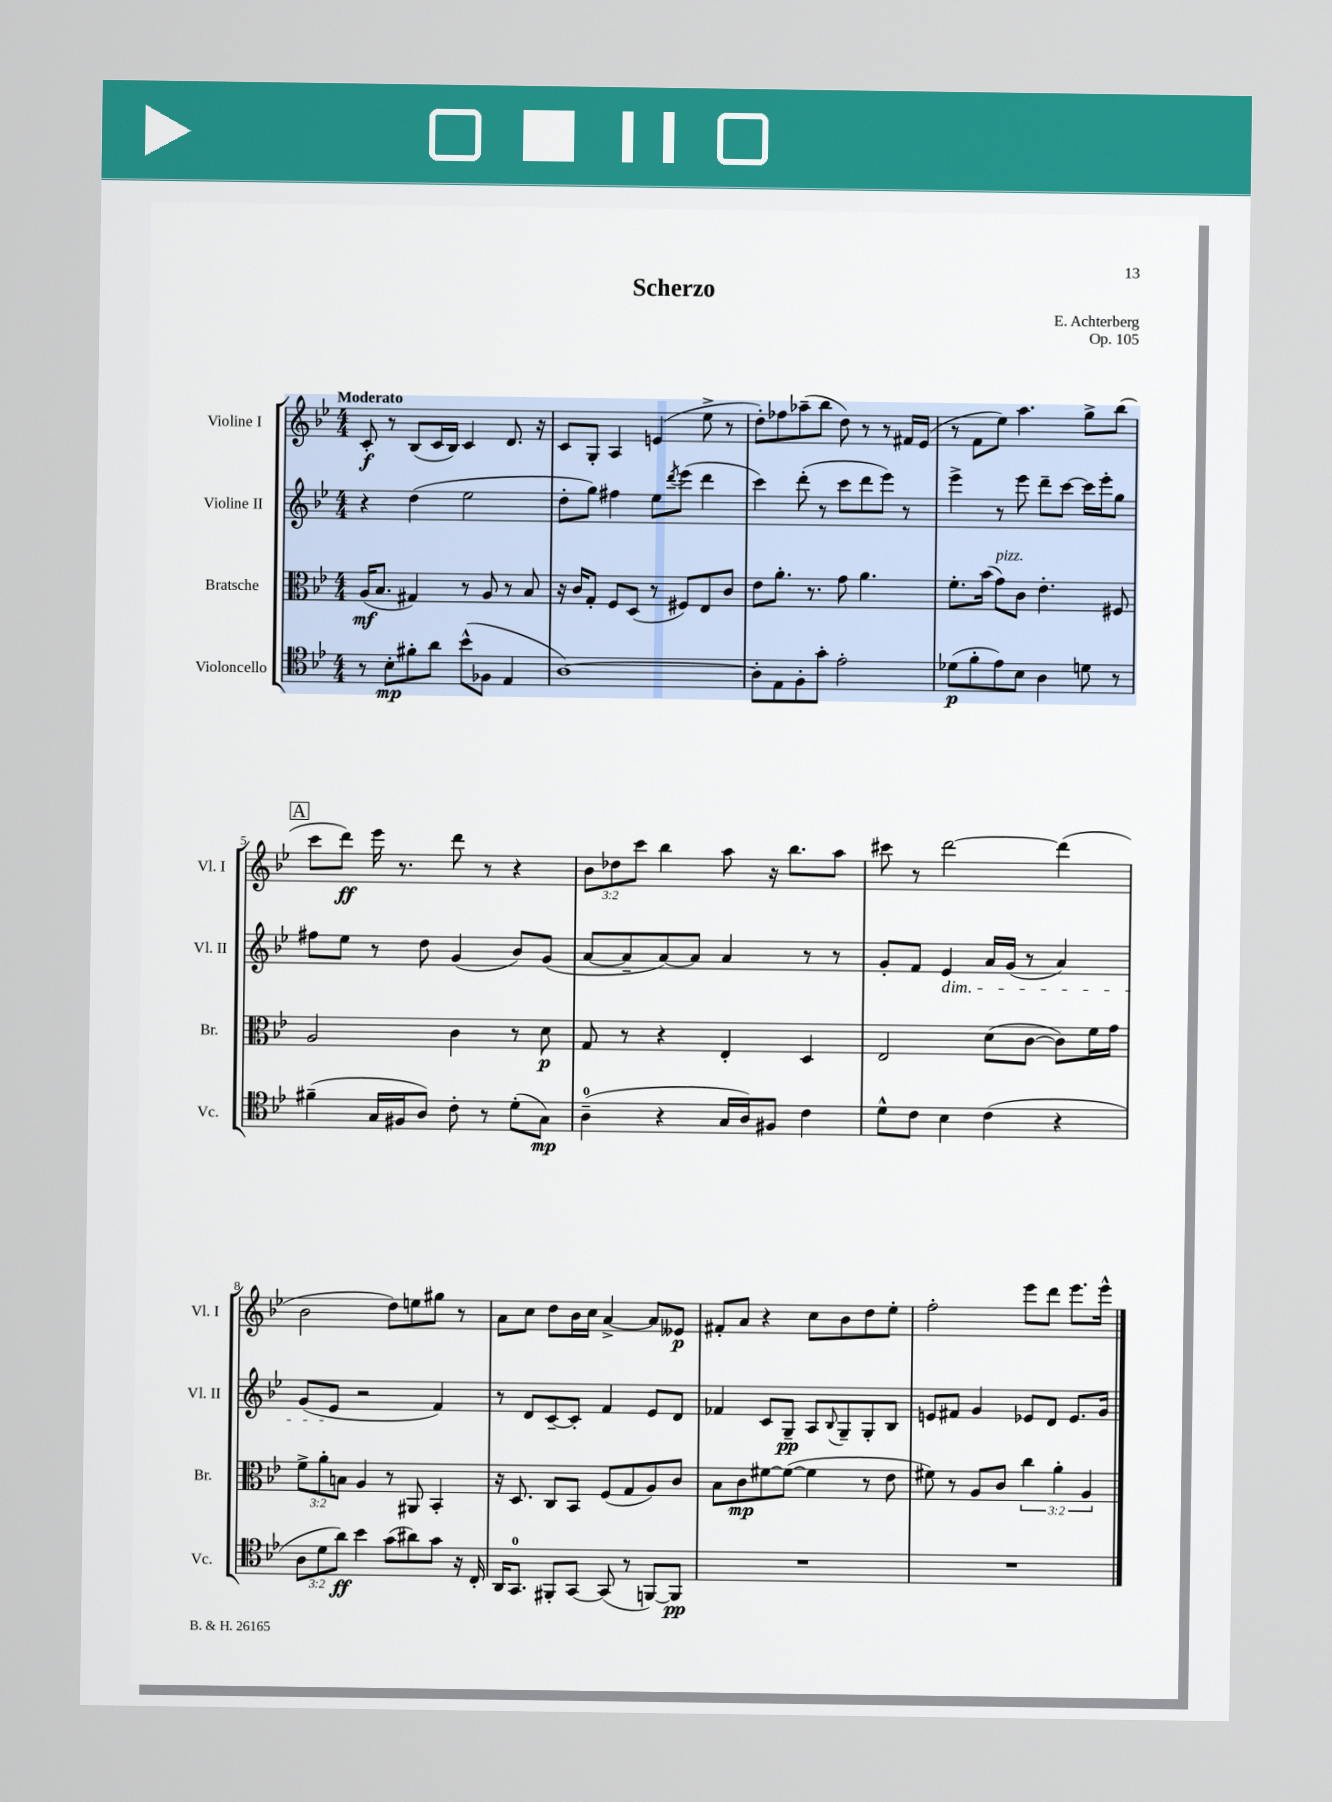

**kern	**kern	**kern	**kern
*staff4	*staff3	*staff2	*staff1
*clefC4	*clefC3	*clefG2	*clefG2
*k[b-e-]	*k[b-e-]	*k[b-e-]	*k[b-e-]
*M4/4	*M4/4	*M4/4	*M4/4
8r	(16A	4r	8c'
.	8.B-	.	.
8B-'	.	.	8r
8f#'	4G#)	(4dd	(8B-
8a	.	.	16c
.	.	.	16B-)
(8b-^^	8r	2ee-	4c
8F-	8A	.	.
4E-	8r	.	8.d
.	8B-	.	.
.	.	.	16r
=	=	=	=
[1A)	16r	8dd'	8c
.	16c	.	.
.	8G'	8gg)	8G'
.	8F	4ff#	4A
.	(8D	.	.
.	8r	8ee-	(4e
.	.	8qddd	.
.	8F#)	(8eee-	.
.	8E-	4ddd	8ee-^
.	8c	.	8r
=	=	=	=
8A']	8e-	4ccc)	8dd')
8E-	8.a'	.	8ff-
8F'	.	(8ddd'	(8aa-~
.	8.r	.	.
8g'	.	8r	8bb-
2e-'	8g	8ccc	8dd)
.	4.a	8ddd	8r
.	.	8eee-)	8r
.	.	8r	16f#
.	.	.	(16e-
=	=	=	=
(8d-	8.f'	4eee-^	8r
8f'	.	.	8f
.	(16b-	.	.
8e-)	8g)	8r	8ee-)
8B-	8c	8eee-	4.aa
4A	4.e-'	8ddd~	.
.	.	[8ccc	.
8d	.	16ccc]	8gg^
.	.	16eee-'	.
8r	8F#	8gg	(8bb-
=	=	=	=
(4f#~	2A	8ff#	8ccc
.	.	8ee-	8ddd)
16G	.	8r	16eee-
16F#	.	.	8.r
8A)	.	8dd	.
8c'	4c	(4g	8ddd
8r	.	.	8r
(8d'	8r	8b-)	4r
8G)	8d	(8g	.
=	=	=	=
(4A~	8G	[8a	12b-
.	.	.	12dd-
.	8r	8a~]	.
.	.	.	12ccc
4r	4r	[8a)	4bb-
.	.	8a]	.
16G	4E-'	4a	8aa
16A)	.	.	.
8F#	.	.	16r
.	.	.	8.bb-
4c	4D	8r	.
.	.	8r	8aa
=	=	=	=
8d^^	2E-	8g'	8ccc#
8c	.	8f	8r
4B-	.	4e-	[2ddd
(4c	(8d	16a	.
.	.	(16g	.
.	[8c	8r	.
4r	8c])	4a)	(4ddd]
.	16f	.	.
.	16g	.	.
=	=	=	=
12A	12f^	(8g	2b-
12d	12a'	.	.
.	.	8e-	.
12a)	12B	.	.
4b-	4A	2r	.
(8g	8r	.	8dd)
8a#)	8AA#	.	8ee
8g	4BB-'	4f)	8gg#
16r	.	.	8r
16C'	.	.	.
=	=	=	=
16AA	16r	8r	8a
8.GG	8.D	.	.
.	.	8d	8cc
8FF#'	8C	[8c~	8dd
[8GG	8BB-	8c']	16b-
.	.	.	16cc
(8GG]	(8F	4f	[4a^
8r	8G	.	.
[8FF)	8A)	8e-	8a]
8FF]	8c	8d	8e--
=	=	=	=
1r	8B-	4f-	8f#'
.	8c	.	8a
.	[8f#	8c	4r
.	(8f#_	8G~	.
.	4f#]	8A	8cc
.	.	8qqB-	.
.	.	8G~	8b-
.	8r	8G'	8dd
.	8e-	8B-	8ee-'
=	=	=	=
1r	8f#)	8e	2ff'
.	8r	8f#	.
.	8A	4g	.
.	8c	.	.
.	6cc	8e-	8eee-
.	.	8d	8ddd
.	6a'	.	.
.	.	8.e-	8.eee-
.	6A	.	.
.	.	16g	16eee-^^
==	==	==	==
*-	*-	*-	*-
